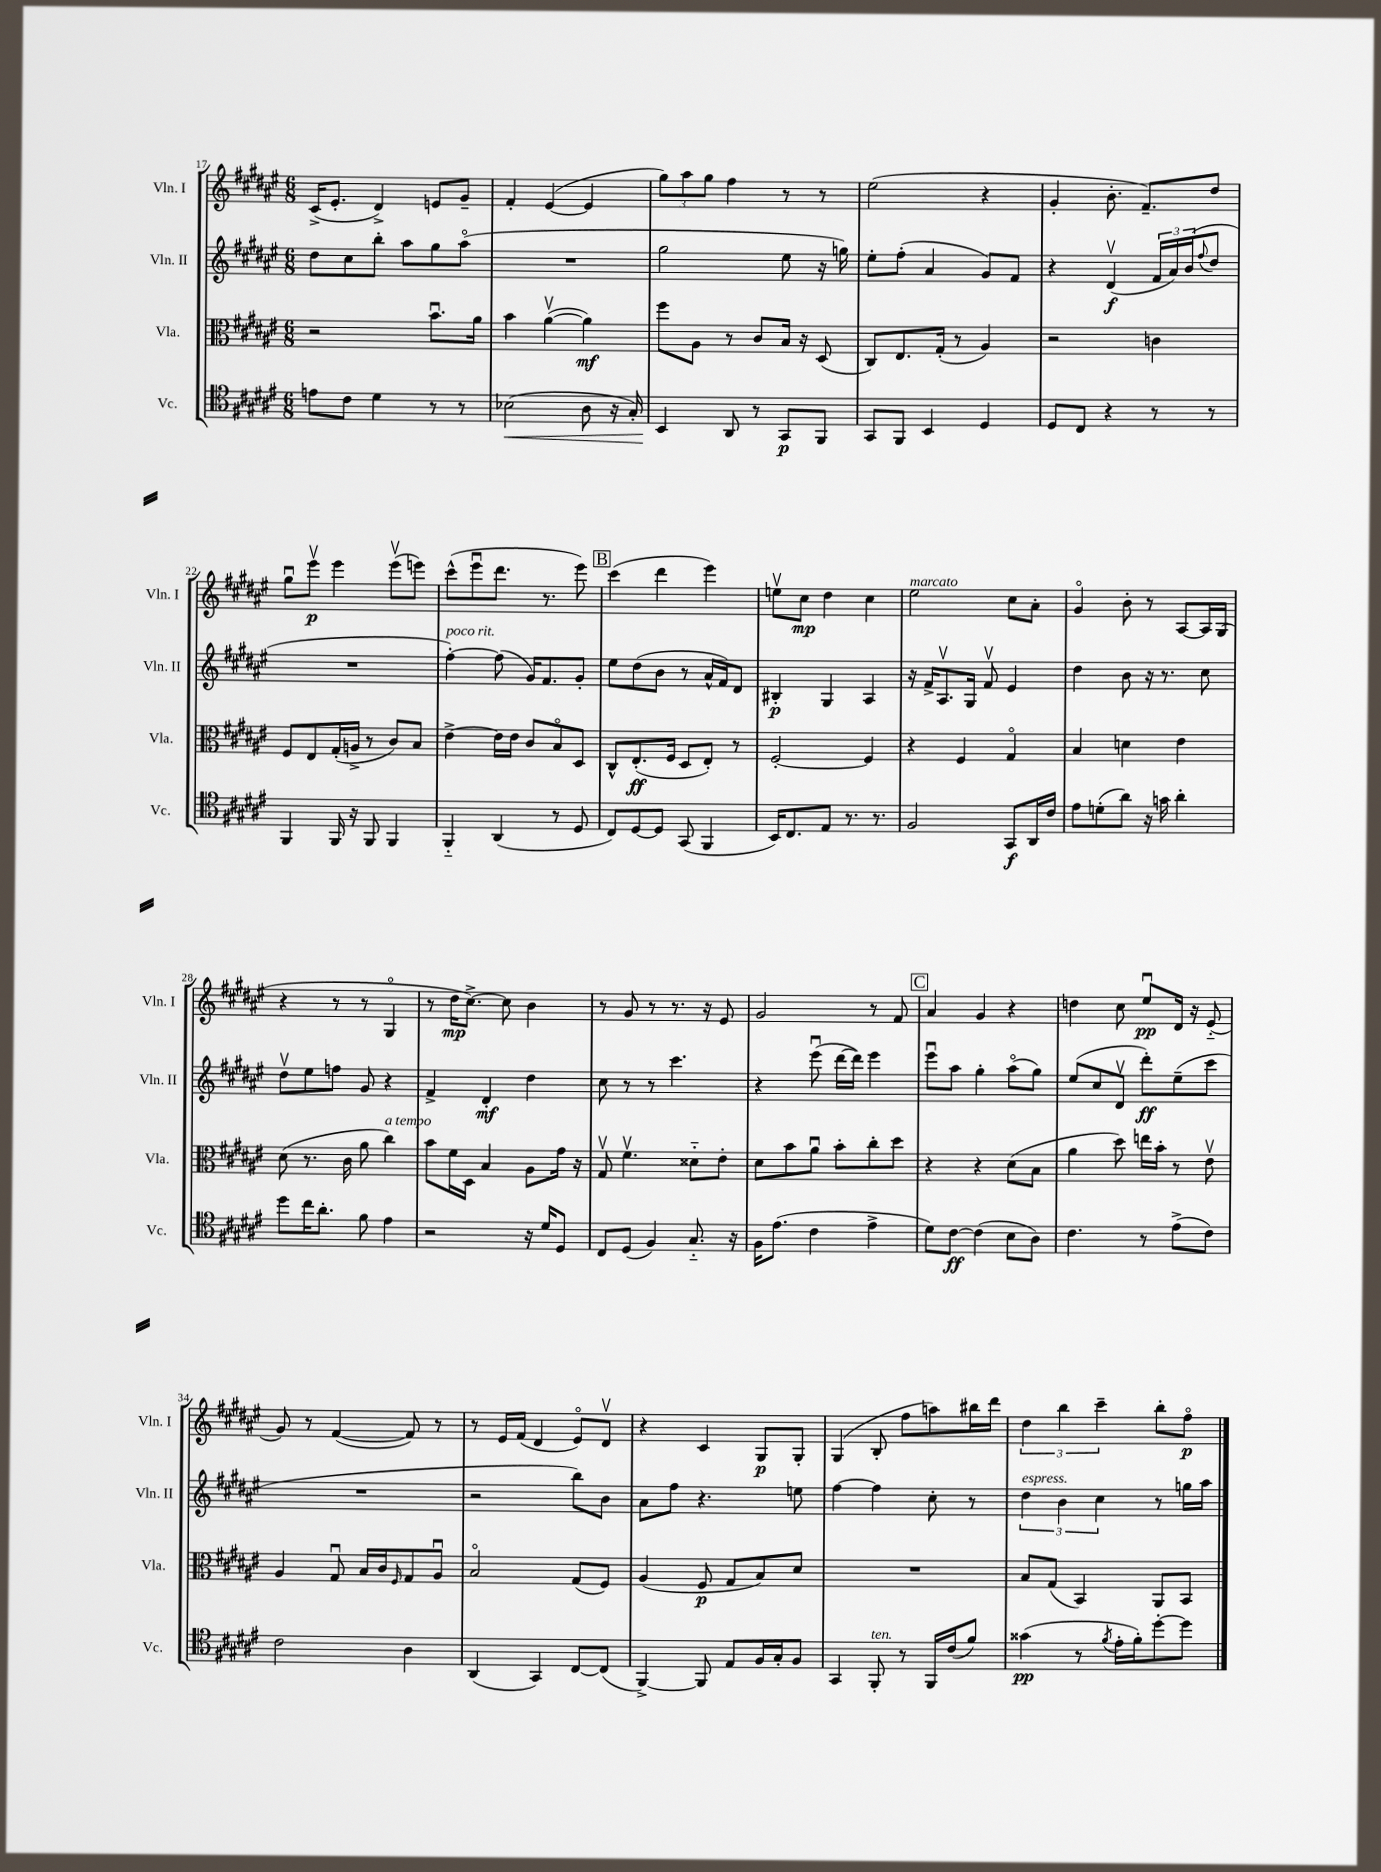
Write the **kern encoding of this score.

**kern	**dynam	**kern	**dynam	**kern	**dynam	**kern	**dynam
*part4	*part4	*part3	*part3	*part2	*part2	*part1	*part1
*staff4	*staff4	*staff3	*staff3	*staff2	*staff2	*staff1	*staff1
*I"Vc.	*	*I"Vla.	*	*I"Vln. II	*	*I"Vln. I	*
*I'Vc.	*	*I'Vla.	*	*I'Vln. II	*	*I'Vln. I	*
*clefC4	*	*clefC3	*	*clefG2	*	*clefG2	*
*k[f#c#g#d#a#e#]	*	*k[f#c#g#d#a#e#]	*	*k[f#c#g#d#a#e#]	*	*k[f#c#g#d#a#e#]	*
*M6/8	*	*M6/8	*	*M6/8	*	*M6/8	*
=17	=17	=17	=17	=17	=17	=17	=17
8en\L	.	2r	.	8dd#\L	.	(16c#^/KL	.
.	.	.	.	.	.	8.e#'/J	.
8c#\J	.	.	.	8cc#\	.	.	.
4d#\	.	.	.	8bb'\J	.	4d#^/)	.
.	.	.	.	8aa#\L	.	.	.
8r	.	8.bu\L	.	8gg#\	.	8en/L	.
8r	.	.	.	(8aa#\J	.	8g#~/J	.
.	.	16a#\Jk	.	.	.	.	.
=18	=18	=18	=18	=18	=18	=18	=18
!	!LO:HP:b	!	!	!	!	!	!
(2B-X\	<	4b\	.	2.r	.	4f#'/	.
.	.	([4a#v\	.	.	.	([4e#/	.
8A#\	.	4a#\])	mf	.	.	4e#/]	.
16r	.	.	.	.	.	.	.
16G#'/)	.	.	.	.	.	.	.
=19	=19	=19	=19	=19	=19	=19	=19
4BB/	.	8ff#\L	.	2gg#\	.	12gg#\L)	.
.	.	.	.	.	.	12aa#\	.
.	.	8A#\J	.	.	.	.	.
.	.	.	.	.	.	12gg#\J	.
8AA#/	[	8r	.	.	.	4ff#\	.
8r	.	8c#/L	.	.	.	.	.
8GG#/L	p	16B/Jk	.	8ee#\	.	8r	.
.	.	16r	.	.	.	.	.
8FF#/J	.	(8D#/	.	16r	.	8r	.
.	.	.	.	16ggn\)	.	.	.
=20	=20	=20	=20	=20	=20	=20	=20
8GG#/L	.	8C#/L)	.	8ee#'\L	.	(2ee#\	.
8FF#/J	.	8.E#/	.	(8ff#'\J	.	.	.
4BB/	.	.	.	4a#/	.	.	.
.	.	(16G#'/Jk	.	.	.	.	.
.	.	8r	.	.	.	.	.
4D#/	.	4A#/)	.	8g#/L)	.	4r	.
.	.	.	.	8f#/J	.	.	.
=21	=21	=21	=21	=21	=21	=21	=21
8D#/L	.	2r	.	4r	.	4g#'/	.
8C#/J	.	.	.	.	.	.	.
4r	.	.	.	(4d#v/	f	8.b'\	.
.	.	.	.	.	.	8.f#~/L)	.
8r	.	4cn\	.	24f#/LL	.	.	.
.	.	.	.	24a#/)	.	.	.
.	.	.	.	(24b/J	.	.	.
.	.	.	.	8qqff#/	.	.	.
8r	.	.	.	8dd#/J	.	8dd#/J	.
!!LO:LB:g=z
=22	=22	=22	=22	=22	=22	=22	=22
4FF#/	.	8F#/L	.	2.r	.	8gg#u\L	.
.	.	8E#/	.	.	.	8eee#v\J	p
16FF#/	.	(16G#'/L	.	.	.	4eee#\	.
16r	.	16An^/JJ	.	.	.	.	.
8FF#/	.	8r	.	.	.	.	.
4FF#/	.	8c#/L)	.	.	.	(8eee#v\L	.
.	.	8B/J	.	.	.	8eeen\J)	.
=23	=23	=23	=23	=23	=23	=23	=23
!	!	!	!	!LO:TX:a:i:t=poco rit.	!	!	!
4FF#/	.	[4e#^\	.	[4ff#'\)	.	(8ccc#^^\L	.
.	.	.	.	.	.	8eee#u\	.
(4AA#/	.	16e#\LL]	.	(8ff#\]	.	8.ddd#\J	.
.	.	16e#\JJ	.	.	.	.	.
.	.	8c#/L	.	16g#/KL)	.	.	.
.	.	.	.	8.f#/	.	8.r	.
8r	.	8B/	.	.	.	.	.
8D#/	.	8D#/J	.	8g#'/J	.	8eee#\)	.
!!LO:REH:place=s1:t=B
=24	=24	=24	=24	=24	=24	=24	=24
8C#/L)	.	8C#^^/L	.	8ee#\L	.	(4ccc#\	.
[8D#/	.	(8.E#'/	ff	(8dd#\	.	.	.
8D#/J]	.	.	.	8b\J	.	4ddd#\	.
.	.	16F#/Jk	.	.	.	.	.
(8GG#/	.	8D#/L	.	8r	.	.	.
4FF#/	.	8E#'/J)	.	16a#^^/LL	.	4eee#\)	.
.	.	.	.	16f#/J)	.	.	.
.	.	8r	.	8d#/J	.	.	.
=25	=25	=25	=25	=25	=25	=25	=25
16BB/KL)	.	[2F#'/	.	4B#X'/	p	8eenv\L	.
8.C#/	.	.	.	.	.	.	.
.	.	.	.	.	.	8cc#\J	mp
8E#/J	.	.	.	4G#/	.	4dd#\	.
8.r	.	.	.	.	.	.	.
.	.	4F#/]	.	4A#/	.	4cc#\	.
8.r	.	.	.	.	.	.	.
=26	=26	=26	=26	=26	=26	=26	=26
!	!	!	!	!	!	!LO:TX:a:i:t=marcato	!
2F#/	.	4r	.	16r	.	2ee#\	.
.	.	.	.	16f#^/KL	.	.	.
.	.	.	.	8.A#v/	.	.	.
.	.	4F#/	.	.	.	.	.
.	.	.	.	16G#/Jk	.	.	.
.	.	.	.	8f#v/	.	.	.
8GG#/L	f	4G#/	.	4e#/	.	8cc#\L	.
16AA#/L	.	.	.	.	.	8a#'\J	.
16c#/JJ	.	.	.	.	.	.	.
=27	=27	=27	=27	=27	=27	=27	=27
8e#\L	.	4B/	.	4dd#\	.	4g#/	.
(8dn'\	.	.	.	.	.	.	.
8a#\J)	.	4dn\	.	8b\	.	8b'\	.
16r	.	.	.	16r	.	8r	.
16gn\	.	.	.	8.r	.	.	.
4a#'\	.	4e#\	.	.	.	[8A#/L	.
.	.	.	.	8cc#\	.	16A#/L]	.
.	.	.	.	.	.	(16G#/JJ	.
!!LO:LB:g=z
=28	=28	=28	=28	=28	=28	=28	=28
8dd#\L	.	(8d#\	.	8dd#v\L	.	4r	.
16cc#\K	.	8.r	.	8ee#\	.	.	.
8.a#'\J	.	.	.	.	.	.	.
.	.	.	.	8ffn\J	.	8r	.
.	.	16c#\	.	.	.	.	.
8f#\	.	8a#\	.	8g#/	.	8r	.
!	!	!LO:TX:a:i:t=a tempo	!	!	!	!	!
4e#\	.	4cc#\)	.	4r	.	4G#/	.
=29	=29	=29	=29	=29	=29	=29	=29
2r	.	8b\L	.	4f#^/	.	8r	.
.	.	16f#\L	.	.	.	16dd#\KL	mp
.	.	16D#\JJ	.	.	.	[8.cc#^\J)	.
.	.	4B/	.	4d#'/	mf	.	.
.	.	.	.	.	.	8cc#\]	.
16r	.	8A#\L	.	4dd#\	.	4b\	.
16d#/KL	.	.	.	.	.	.	.
8D#/J	.	16g#\Jk	.	.	.	.	.
.	.	16r	.	.	.	.	.
=30	=30	=30	=30	=30	=30	=30	=30
8C#/L	.	8G#v/	.	8cc#\	.	8r	.
(8D#/J	.	4.f#v\	.	8r	.	8g#/	.
4F#/)	.	.	.	8r	.	8r	.
.	.	.	.	4.ccc#\	.	8.r	.
8.G#/	.	8d##X\L	.	.	.	.	.
.	.	.	.	.	.	16r	.
.	.	8e#'\J	.	.	.	8e#/	.
16r	.	.	.	.	.	.	.
=31	=31	=31	=31	=31	=31	=31	=31
16F#\KL	.	8d#\L	.	4r	.	2g#/	.
(8.e#\J	.	.	.	.	.	.	.
.	.	8b\	.	.	.	.	.
4c#\	.	8a#u\J	.	(8eee#u\	.	.	.
.	.	8b'\L	.	[16ddd#\LL	.	.	.
.	.	.	.	16ddd#\JJ])	.	.	.
4e#^\	.	8cc#'\	.	4eee#\	.	8r	.
.	.	8dd#\J	.	.	.	8f#/	.
!!LO:REH:place=s1:t=C
=32	=32	=32	=32	=32	=32	=32	=32
8d#\L)	.	4r	.	8eee#u\L	.	4a#/	.
[8c#\J	ff	.	.	8aa#\J	.	.	.
(4c#\]	.	4r	.	4gg#'\	.	4g#/	.
8B\L	.	(8d#\L	.	(8aa#\L	.	4r	.
8A#\J)	.	8B\J	.	8gg#\J)	.	.	.
=33	=33	=33	=33	=33	=33	=33	=33
4.c#\	.	4a#\	.	(8ee#/L	.	4ddn\	.
.	.	.	.	8cc#/	.	.	.
.	.	8dd#\)	.	8d#v/J	.	8cc#\	.
8r	.	16een\LL	.	8ddd#'\L)	ff	8ee#u/L	pp
.	.	16b'\JJ	.	.	.	.	.
(8e#^\L	.	8r	.	(8ee#~\	.	16d#/Jk	.
.	.	.	.	.	.	16r	.
8c#\J)	.	8e#v\	.	8ccc#\J	.	(8e#/	.
!!LO:LB:g=z
=34	=34	=34	=34	=34	=34	=34	=34
2c#\	.	4A#/	.	2.r	.	8g#/)	.
.	.	.	.	.	.	8r	.
.	.	8G#u/	.	.	.	([4f#/	.
.	.	16B/LL	.	.	.	.	.
.	.	16c#/J	.	.	.	.	.
.	.	16qqF#/	.	.	.	.	.
4A#\	.	8G#/	.	.	.	8f#/])	.
.	.	8A#u/J	.	.	.	8r	.
=35	=35	=35	=35	=35	=35	=35	=35
(4AA#/	.	2B/	.	2r	.	8r	.
.	.	.	.	.	.	16e#/LL	.
.	.	.	.	.	.	(16f#/JJ	.
4GG#/)	.	.	.	.	.	4d#/	.
[8C#/L	.	(8G#/L	.	8bb\L)	.	8e#/L)	.
(8C#/J]	.	8F#/J)	.	8b\J	.	8d#v/J	.
=36	=36	=36	=36	=36	=36	=36	=36
[4FF#^/)	.	(4A#/	.	8a#\L	.	4r	.
.	.	.	.	8ff#\J	.	.	.
8FF#/]	.	8F#/	p	4.r	.	4c#/	.
8E#/L	.	8G#/L	.	.	.	.	.
16F#/L	.	8B/)	.	.	.	8G#/L	p
16G#'/J	.	.	.	.	.	.	.
8F#/J	.	8d#/J	.	8een\	.	8G#'/J	.
=37	=37	=37	=37	=37	=37	=37	=37
4GG#/	.	2.r	.	[4ff#\	.	(4G#/	.
!LO:TX:a:i:t=ten.	!	!	!	!	!	!	!
8FF#'/	.	.	.	4ff#\]	.	8B'/	.
8r	.	.	.	.	.	8ff#\L	.
16FF#/LL	.	.	.	8cc#'\	.	8aan\)	.
(16c#/J	.	.	.	.	.	.	.
8f#/J)	.	.	.	8r	.	16bb#X\L	.
.	.	.	.	.	.	16ddd#\JJ	.
=38	=38	=38	=38	=38	=38	=38	=38
!	!	!	!	!LO:TX:a:i:t=espress.	!	!	!
(4g##X\	pp	8B/L	.	6dd#\	.	6dd#\	.
.	.	(8G#/J	.	.	.	.	.
.	.	.	.	6b\	.	6bb\	.
8r	.	4BB/)	.	.	.	.	.
.	.	.	.	6cc#\	.	6ccc#~\	.
8qf#/	.	.	.	.	.	.	.
16e#'\LL	.	.	.	.	.	.	.
16f#'\J)	.	.	.	.	.	.	.
[8dd#'\	.	8AA#/L	.	8r	.	8bb'\L	.
8dd#\J]	.	8BB/J	.	16ggn\LL	.	8ff#\J	p
.	.	.	.	16aa#\JJ	.	.	.
==	==	==	==	==	==	==	==
*-	*-	*-	*-	*-	*-	*-	*-
